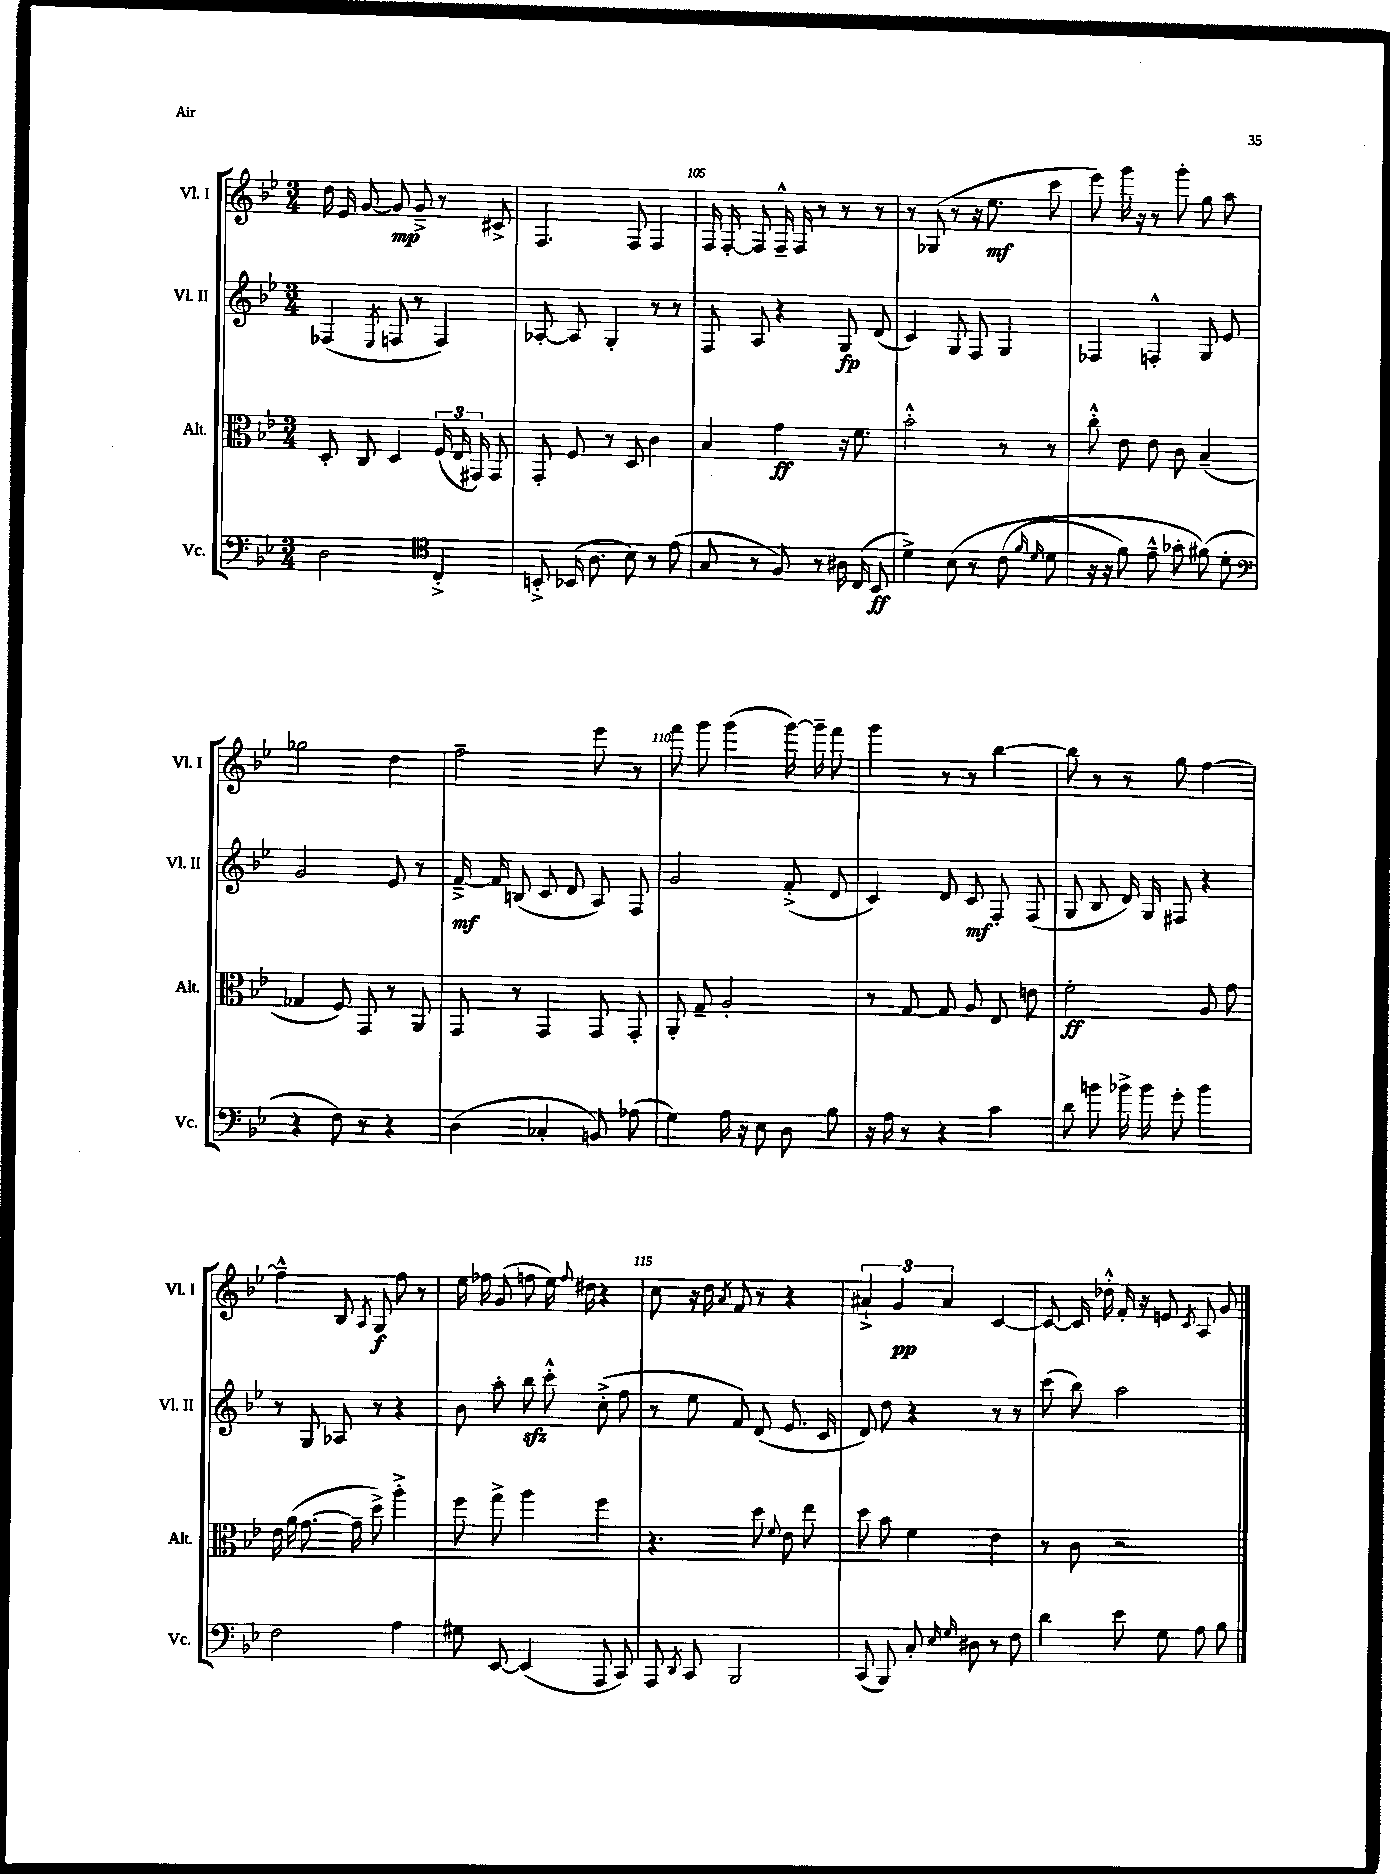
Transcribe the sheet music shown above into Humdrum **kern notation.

**kern	**dynam	**kern	**dynam	**kern	**dynam	**kern	**dynam
*part4	*part4	*part3	*part3	*part2	*part2	*part1	*part1
*staff4	*staff4	*staff3	*staff3	*staff2	*staff2	*staff1	*staff1
*I"Vc.	*	*I"Alt.	*	*I"Vl. II	*	*I"Vl. I	*
*I'Vc.	*	*I'Alt.	*	*I'Vl. II	*	*I'Vl. I	*
*clefF4	*	*clefC3	*	*clefG2	*	*clefG2	*
*k[b-e-]	*	*k[b-e-]	*	*k[b-e-]	*	*k[b-e-]	*
*M3/4	*	*M3/4	*	*M3/4	*	*M3/4	*
=103	=103	=103	=103	=103	=103	=103	=103
2D\	.	8D'/	.	(4F-X/	.	16dd\	.
.	.	.	.	.	.	16e-/	.
.	.	8C/	.	.	.	[8g/	.
.	.	.	.	8qE-/	.	.	.
.	.	4D/	.	8Fn/	.	8g/]	mp
.	.	.	.	8r	.	8g~^/	.
*clefC4	*	*	*	*	*	*	*
4C'^/	.	(24F/	.	4F/)	.	8r	.
.	.	24E-/	.	.	.	.	.
.	.	24GG#X/)	.	.	.	.	.
.	.	8GG#/	.	.	.	8c#X^/	.
=104	=104	=104	=104	=104	=104	=104	=104
8BBn'^/	.	8GG'/	.	[8A-X'/	.	4.F/	.
(16BB-X/	.	8F/	.	8A-/]	.	.	.
8.A\	.	.	.	.	.	.	.
.	.	8r	.	4G'/	.	.	.
8B-\)	.	8D/	.	.	.	8F/	.
8r	.	4c\	.	8r	.	4F/	.
(8e-\	.	.	.	8r	.	.	.
=105	=105	=105	=105	=105	=105	=105	=105
8G/	.	4B-/	.	8F/	.	16F/	.
.	.	.	.	.	.	[16F'/	.
8r	.	.	.	8A/	.	8F/]	.
8F/)	.	4g\	ff	4r	.	16F~^^/	.
.	.	.	.	.	.	16F/	.
8r	.	.	.	.	.	8r	.
16A#X\	.	16r	.	8G/	fp	8r	.
(16C/	.	8.f\	.	.	.	.	.
8BB-/	ff	.	.	(8d/	.	8r	.
=106	=106	=106	=106	=106	=106	=106	=106
4d^\)	.	2b-'^^\	.	4c/)	.	8r	.
.	.	.	.	.	.	(8G-X/	.
(8B-\	.	.	.	8G/	.	8r	.
8r	.	.	.	8F/	.	16r	.
.	.	.	.	.	.	8.ee-\	mf
(8c\	.	8r	.	4G/	.	.	.
16qqf/	.	.	.	.	.	.	.
16qqd/	.	.	.	.	.	.	.
8d\	.	8r	.	.	.	8ccc\	.
=107	=107	=107	=107	=107	=107	=107	=107
16r	.	8cc'^^\	.	4F-X/	.	8eee-\)	.
16r	.	.	.	.	.	.	.
8f\)	.	8e-\	.	.	.	16ggg\	.
.	.	.	.	.	.	16r	.
8e-~^^\	.	8e-\	.	4Fn'^^/	.	8r	.
8g-X'\	.	8c\	.	.	.	8ggg'\	.
(8f#X\)	.	(4B-~/	.	8G/	.	8gg\	.
8d'\	.	.	.	8e-/	.	8aa\	.
!!LO:LB:g=z
=108	=108	=108	=108	=108	=108	=108	=108
*clefF4	*	*	*	*	*	*	*
4r	.	4G-X/	.	2g/	.	2gg-X\	.
8F\)	.	8F/)	.	.	.	.	.
8r	.	8GG/	.	.	.	.	.
4r	.	8r	.	8e-/	.	4dd\	.
.	.	8AA/	.	8r	.	.	.
=109	=109	=109	=109	=109	=109	=109	=109
(4D\	.	8GG/	.	[16f~^/	mf	2ff~\	.
.	.	.	.	16f/]	.	.	.
.	.	8r	.	(8Bn/	.	.	.
4C-X'/	.	4GG/	.	8c/	.	.	.
.	.	.	.	8d/	.	.	.
8BBn/)	.	8GG/	.	8A/)	.	8eee-\	.
(8A-X\	.	8GG'/	.	8F/	.	8r	.
=110	=110	=110	=110	=110	=110	=110	=110
4G\)	.	8AA'/	.	2g/	.	8fff\	.
.	.	8G~/	.	.	.	8ggg\	.
16A\	.	2A'/	.	.	.	(4ggg\	.
16r	.	.	.	.	.	.	.
8E-\	.	.	.	.	.	.	.
8D\	.	.	.	(8f'^/	.	[16ggg\)	.
.	.	.	.	.	.	16ggg~\]	.
8B-\	.	.	.	8d/	.	8fff\	.
=111	=111	=111	=111	=111	=111	=111	=111
16r	.	8r	.	4c/)	.	4ggg\	.
16A\	.	.	.	.	.	.	.
8r	.	[8G/	.	.	.	.	.
4r	.	8G/]	.	8d/	.	8r	.
.	.	8A/	.	8c/	mf	8r	.
4c\	.	8E-/	.	8F'/	.	[4bb-\	.
.	.	8en\	.	(8F/	.	.	.
=112	=112	=112	=112	=112	=112	=112	=112
8d\	.	2f'\	ff	8G/	.	8bb-\]	.
8bn\	.	.	.	8B-/	.	8r	.
16b-X^\	.	.	.	16d/)	.	8r	.
16b-\	.	.	.	16G/	.	.	.
8g'\	.	.	.	8F#X/	.	8gg\	.
4b-\	.	8A/	.	4r	.	[4ff\	.
.	.	8g\	.	.	.	.	.
!!LO:LB:g=z
=113	=113	=113	=113	=113	=113	=113	=113
2F\	.	16e-\	.	8r	.	4ff~^^\]	.
.	.	(16a\	.	.	.	.	.
.	.	[8.g\	.	8G/	.	.	.
.	.	.	.	8A-X/	.	8B-/	.
.	.	16g~\]	.	.	.	.	.
.	.	.	.	.	.	8qA/	.
.	.	8dd^\)	.	8r	.	8G/	f
4A\	.	4aa'^\	.	4r	.	8ff\	.
.	.	.	.	.	.	8r	.
=114	=114	=114	=114	=114	=114	=114	=114
8G#X\	.	8ff\	.	8b-\	.	16ee-\	.
.	.	.	.	.	.	16ff-X\	.
[8EE-/	.	8gg^\	.	8aa'\	.	(8g/	.
(4EE-/]	.	4aa\	.	8bb-zz\	.	8ffn\	.
.	.	.	.	8ccc'^^\	.	16ee-\)	.
.	.	.	.	.	.	8qqff/	.
.	.	.	.	.	.	16dd#X\	.
8AAA/	.	4ff\	.	(8cc'^\	.	4r	.
8CC/)	.	.	.	8ff\	.	.	.
=115	=115	=115	=115	=115	=115	=115	=115
8AAA/	.	4.r	.	8r	.	8cc\	.
8qDD/	.	.	.	.	.	.	.
8CC/	.	.	.	8ee-\	.	16r	.
.	.	.	.	.	.	16dd\	.
.	.	.	.	.	.	8qa/	.
2BBB-/	.	.	.	8f/)	.	8f/	.
.	.	8dd\	.	(8d/	.	8r	.
.	.	8qqf/	.	.	.	.	.
.	.	8e-\	.	8.e-/	.	4r	.
.	.	8ee-\	.	.	.	.	.
.	.	.	.	16c/	.	.	.
=116	=116	=116	=116	=116	=116	=116	=116
(8CC/	.	8dd\	.	8d/)	.	6a#X`^/	.
8BBB-/)	.	8b-\	.	8dd\	.	.	.
.	.	.	.	.	.	6g/	pp
8C'/	.	4f\	.	4r	.	.	.
.	.	.	.	.	.	6a#/	.
16qqE-/	.	.	.	.	.	.	.
16qqG/	.	.	.	.	.	.	.
8D#X\	.	.	.	.	.	.	.
8r	.	4e-\	.	8r	.	[4c/	.
8F\	.	.	.	8r	.	.	.
=117	=117	=117	=117	=117	=117	=117	=117
4d\	.	8r	.	(8ccc\	.	8c/_	.
.	.	8c\	.	8bb-\)	.	16c/]	.
.	.	.	.	.	.	16dd-X'^^\	.
8e-\	.	2r	.	2aa\	.	16f'/	.
.	.	.	.	.	.	16r	.
8G\	.	.	.	.	.	8en/	.
.	.	.	.	.	.	8qc/	.
8A\	.	.	.	.	.	8A/	.
8B-\	.	.	.	.	.	8g/	.
==	==	==	==	==	==	==	==
*-	*-	*-	*-	*-	*-	*-	*-
